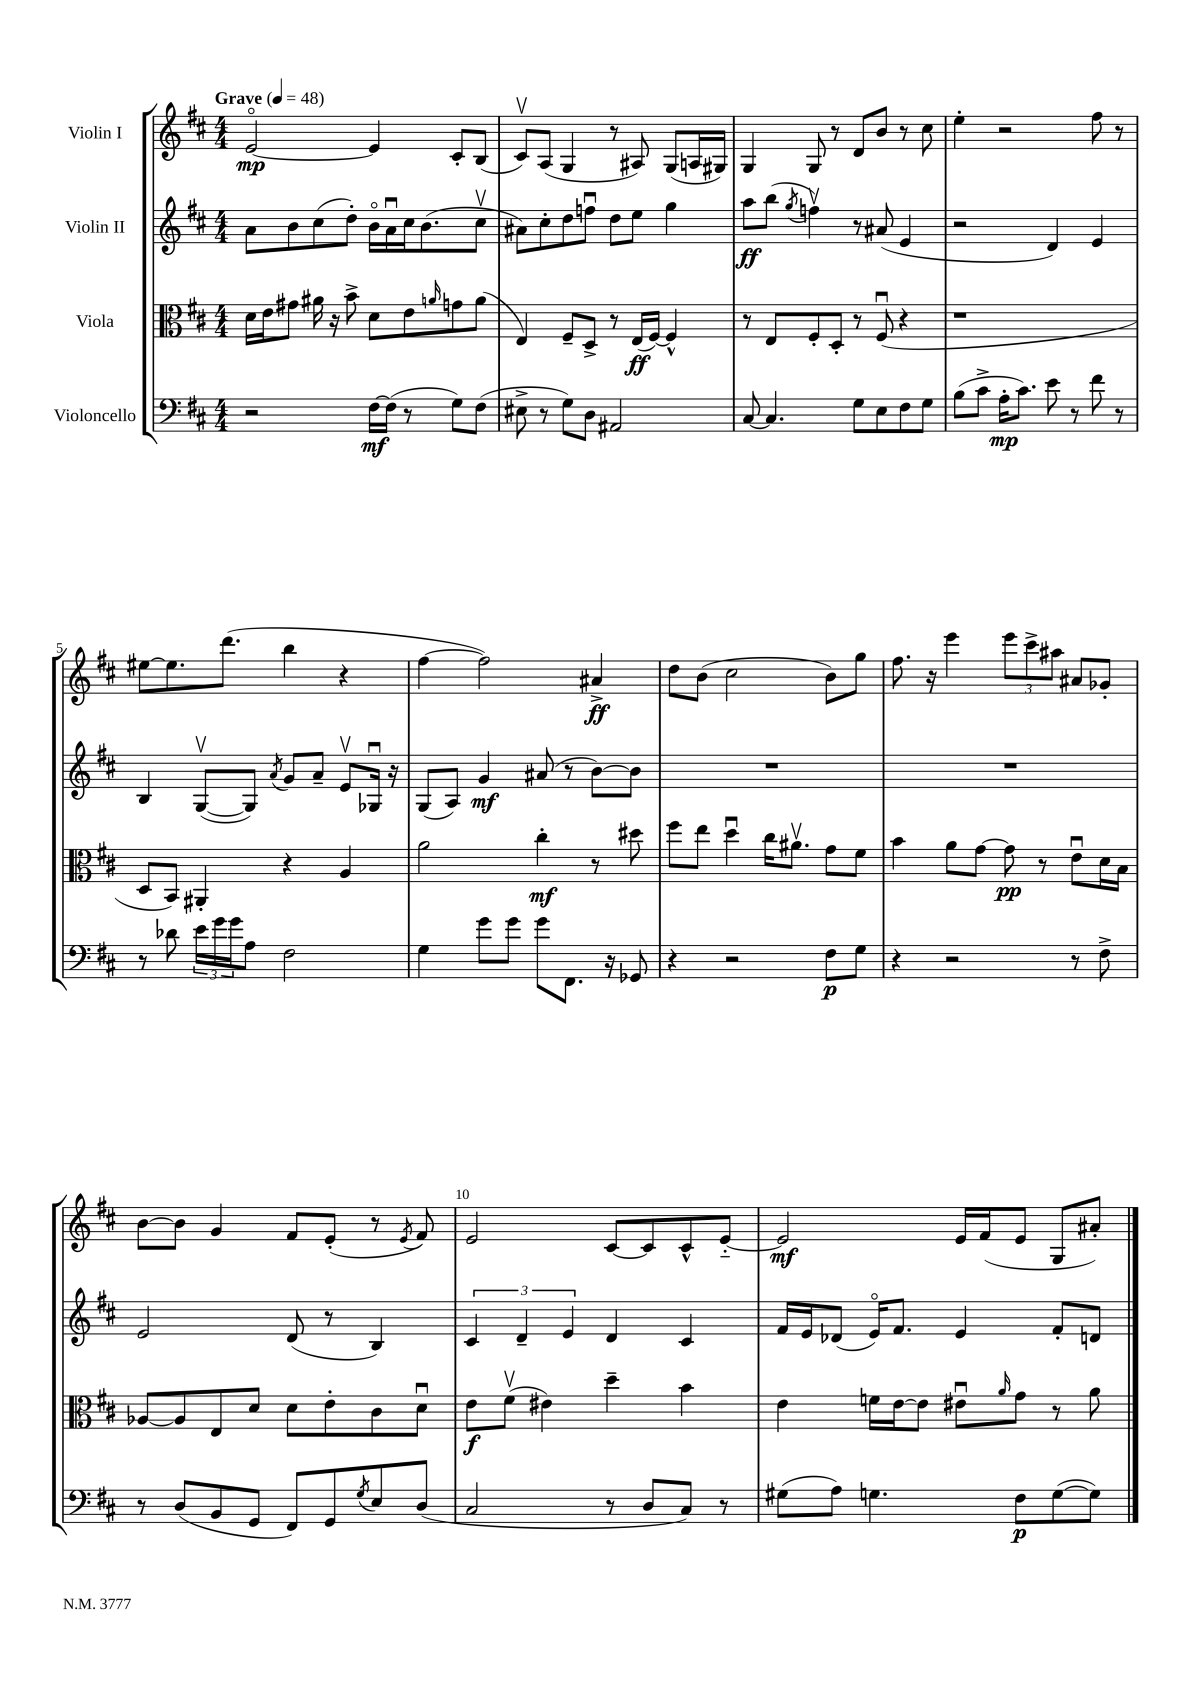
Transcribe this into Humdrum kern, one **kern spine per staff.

**kern	**kern	**kern	**kern
*staff4	*staff3	*staff2	*staff1
*clefF4	*clefC3	*clefG2	*clefG2
*k[f#c#]	*k[f#c#]	*k[f#c#]	*k[f#c#]
*M4/4	*M4/4	*M4/4	*M4/4
*MM48	*MM48	*MM48	*MM48
2r	16d\LL	8a\L	[2eo/
.	16e\J	.	.
.	8g#\J	8b\	.
.	16a#\	(8cc#\	.
.	16r	.	.
.	8b^\	8dd'\J)	.
[16F#\LL	8d\L	16bo\LL	4e/]
(16F#\]JJ	.	16au\	.
8r	8e\	16cc#\J	.
.	.	(8.b\	.
.	16qqa/	.	.
8G\L)	8g\	.	8c#'/L
(8F#\J	(8a\J	8cc#v\J	(8B/J
=	=	=	=
8E#^\	4E/)	8a#\L)	8c#v/L)
8r	.	8cc#'\	(8A/J
8G\L)	8F#~/L	8dd\	4G/
8D\J	8D^/J	8ffu\J	.
2AA#/	8r	8dd\L	8r
.	(16E/LL	8ee\J	8A#/)
.	[16F#/JJ)	.	.
.	4F#^^/]	4gg\	(8G/L
.	.	.	16A/L
.	.	.	16G#/JJ)
=	=	=	=
[8C#/	8r	8aa\L	4G/
4.C#/]	8E/L	(8bb\J	.
.	.	8qgg/	.
.	8F#'/	4ffv\)	8G/
.	8D'/J	.	8r
8G\L	8r	8r	8d/L
8E\	(8F#u/	(8a#/	8b/J
8F#\	4r	4e/	8r
8G\J	.	.	8cc#\
=	=	=	=
(8B\L	1r	2r	4ee'\
8c#^\J	.	.	.
16A'\LK	.	.	2r
8.c#\J)	.	.	.
8e\	.	4d/)	.
8r	.	.	.
8f#\	.	4e/	8ff#\
8r	.	.	8r
=	=	=	=
8r	8D/L	4B/	[8ee#\L
8d-\	8BB/J)	.	8.ee#\]
24e\LL	4AA#'/	([8Gv/L	.
24g\	.	.	.
.	.	.	(8.ddd\J
24g\J	.	.	.
8A\J	.	8G/]J)	.
.	.	8qa/	.
2F#\	4r	8g/L	4bb\
.	.	8a~/J	.
.	4A/	8ev/L	4r
.	.	16G-u/Jk	.
.	.	16r	.
=	=	=	=
4G\	2a\	(8G/L	[4ff#\
.	.	8A/J)	.
8g\L	.	4g/	2ff#\])
8g\J	.	.	.
8g\L	4cc#'\	(8a#/	.
8.FF#\J	.	8r	.
.	8r	[8b\L)	4a#^/
16r	.	.	.
8GG-/	8dd#\	8b\]J	.
=	=	=	=
4r	8ff#\L	1r	8dd\L
.	8ee\J	.	(8b\J
2r	4ddu\	.	2cc#\
.	16cc#\LK	.	.
.	8.a#v\J	.	.
8F#\L	8g\L	.	8b\L)
8G\J	8f#\J	.	8gg\J
=	=	=	=
4r	4b\	1r	8.ff#\
.	.	.	16r
2r	8a\L	.	4eee\
.	[8g\J	.	.
.	8g\]	.	12eee\L
.	.	.	12ccc#^\
.	8r	.	.
.	.	.	12aa#\J
8r	8eu\L	.	8a#/L
8F#^\	16d\L	.	8g-'/J
.	16B\JJ	.	.
=	=	=	=
8r	[8A-/L	2e/	[8b\L
(8D/L	8A-/]	.	8b\]J
8BB/	8E/	.	4g/
8GG/J	8d/J	.	.
8FF#/L)	8d\L	(8d/	8f#/L
8GG/	8e'\	8r	(8e'/J
8qG/	.	.	.
8E/	8c#\	4B/)	8r
.	.	.	8qe/
(8D/J	8du\J	.	8f#/)
=	=	=	=
2C#/	8e\L	6c#/	2e/
.	(8f#v\J	.	.
.	.	6d~/	.
.	4e#\)	.	.
.	.	6e/	.
8r	4dd~\	4d/	[8c#/L
8D/L	.	.	8c#/]
8C#/J)	4b\	4c#/	8c#^^/
8r	.	.	[8e'~/J
=	=	=	=
(8G#\L	4e\	16f#/LL	2e/]
.	.	16e/J	.
8A\J)	.	(8d-/J	.
4.G\	16f\LL	16eo/LK)	.
.	[16e\J	8.f#/J	.
.	8e\]J	.	.
.	8e#u\L	4e/	16e/LL
.	.	.	(16f#/J
.	16qqa/	.	.
8F#\L	8g\J	.	8e/J
([8G\	8r	8f#'/L	8G/L
8G\]J)	8a\	8d/J	8a#'/J)
==	==	==	==
*-	*-	*-	*-
